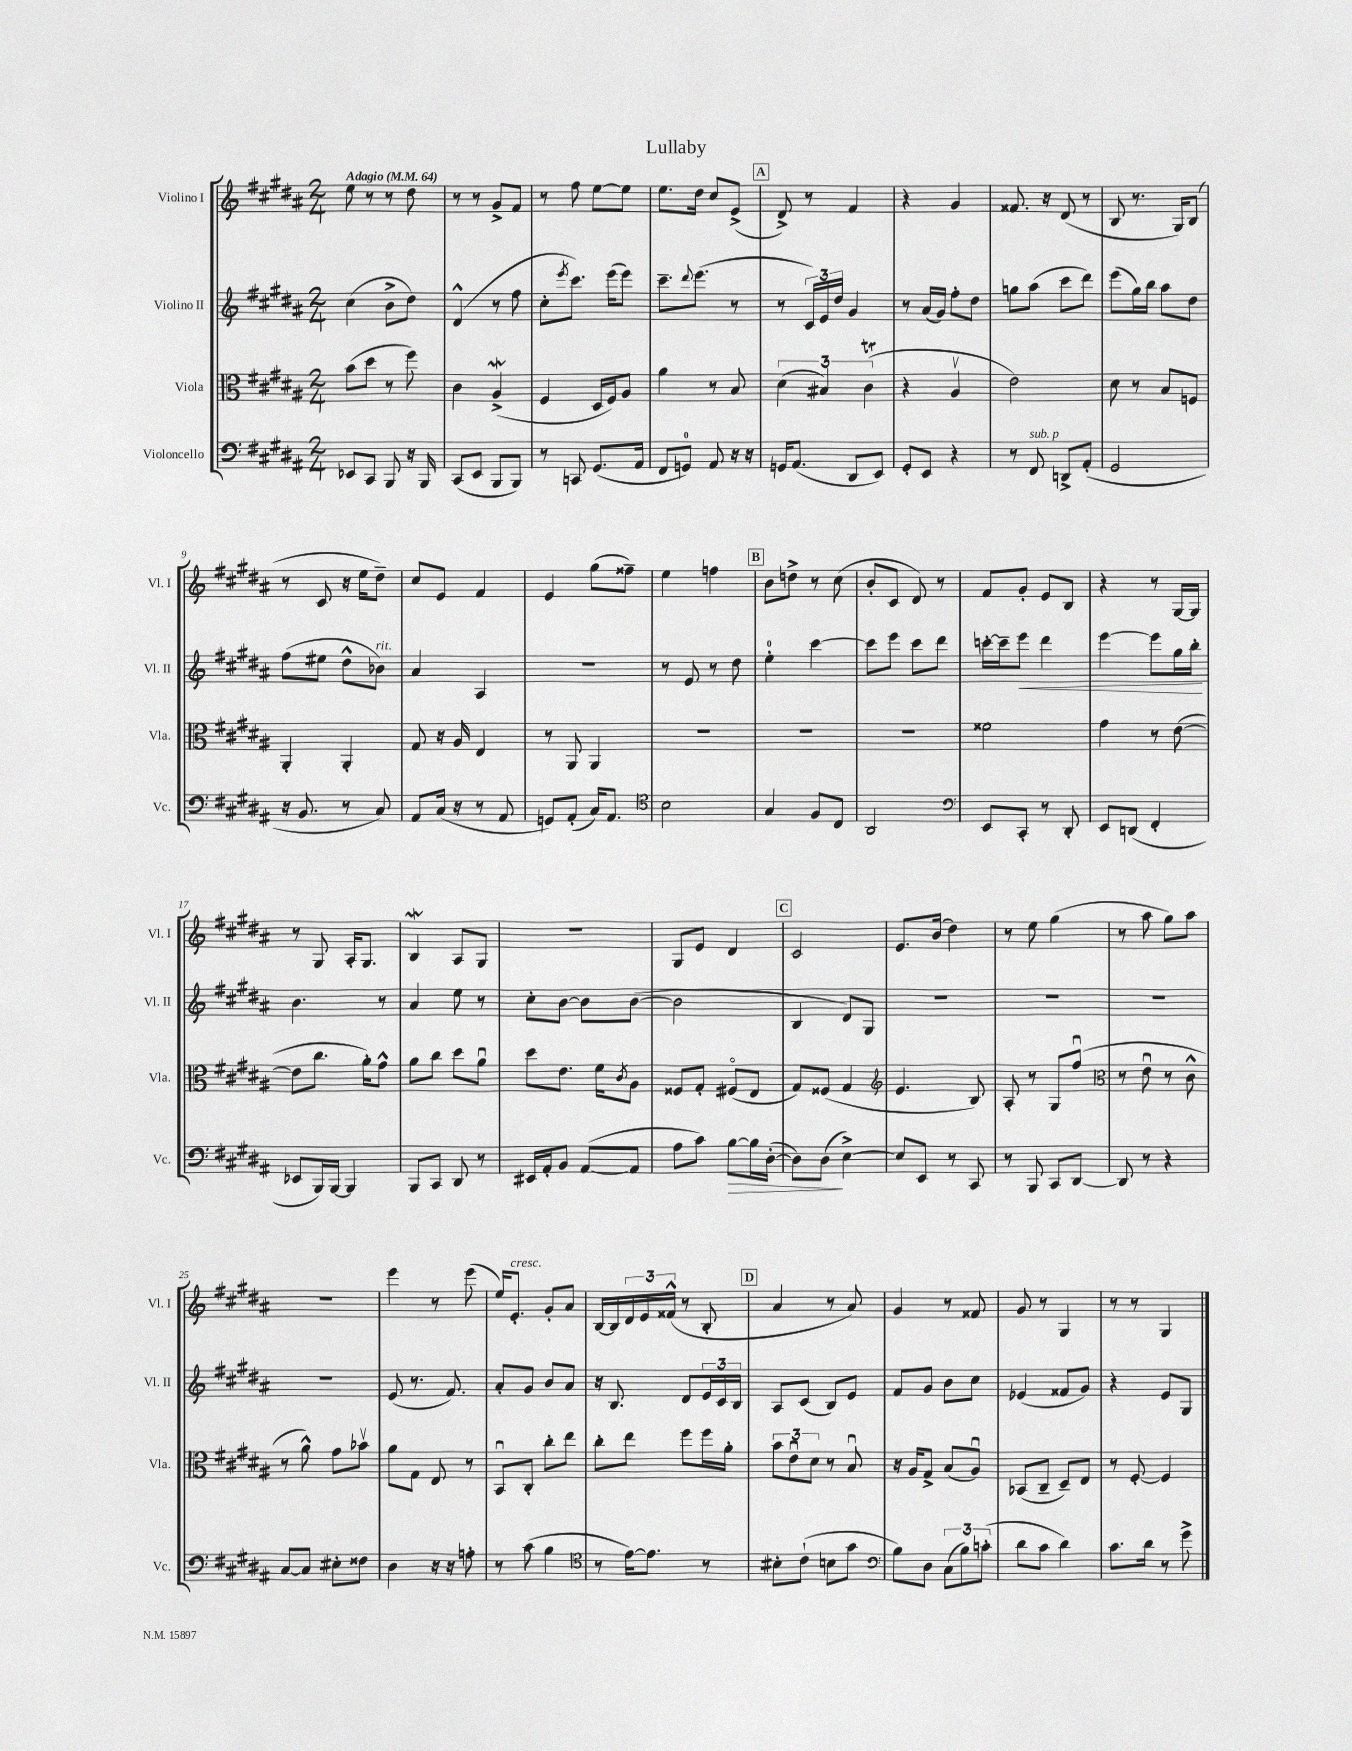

**kern	**dynam	**kern	**kern	**dynam	**kern
*part4	*part4	*part3	*part2	*part2	*part1
*staff4	*staff4	*staff3	*staff2	*staff2	*staff1
*I"Violoncello	*	*I"Viola	*I"Violino II	*	*I"Violino I
*I'Vc.	*	*I'Vla.	*I'Vl. II	*	*I'Vl. I
*clefF4	*	*clefC3	*clefG2	*	*clefG2
*k[f#c#g#d#a#]	*	*k[f#c#g#d#a#]	*k[f#c#g#d#a#]	*	*k[f#c#g#d#a#]
*M2/4	*	*M2/4	*M2/4	*	*M2/4
*MM64	*	*MM64	*MM64	*	*MM64
=1	=1	=1	=1	=1	=1
!	!	!	!	!	!LO:TX:a:B:t=Adagio
8EE-X/L	.	(8b\L	(4cc#\	.	8ee\
8CC#/J	.	8dd#\J	.	.	8r
8BBB/	.	8r	8b^\L	.	8r
16r	.	8ff#\)	8dd#\J)	.	8dd#\
16BBB/	.	.	.	.	.
=2	=2	=2	=2	=2	=2
(8CC#/L	.	4c#\	(4d#^^/	.	8r
8EE/J	.	.	.	.	8r
8BBB/L	.	(4A#W^/	8r	.	8g#^/L
8BBB/J)	.	.	8ff#\	.	8f#/J
=3	=3	=3	=3	=3	=3
8r	.	4F#/	8cc#'\L	.	8r
.	.	.	8qeee/	.	.
8CCn/	.	.	8.ccc#\J)	.	8ff#\
(8.GG#/L	.	16D#/LL	.	.	[8ee\L
.	.	16F#/J)	(16eee\KL	.	.
.	.	8A#/J	8eee\J)	.	8ee\J]
16AA#/Jk	.	.	.	.	.
=4	=4	=4	=4	=4	=4
8FF#/L	.	4a#\	8.ccc#~\L	.	8.ee\L
8GGn/J)	.	.	.	.	.
.	.	.	8qqddd#/	.	.
.	.	.	(8.eee\J	.	16dd#\Jk
8AA#/	.	8r	.	.	8cc#/L
16r	.	8B/	8r	.	(8e^/J
16r	.	.	.	.	.
!!LO:REH:place=s1:t=A
=5	=5	=5	=5	=5	=5
16GGn/KL	.	(6d#\	8r	.	8d#^/)
(8.AA#/J	.	.	.	.	.
.	.	.	24c#/LL)	.	8r
.	.	6B#X/)	24e/	.	.
.	.	.	24dd#/JJ	.	.
8DD#/L	.	.	4g#/	.	4f#/
.	.	(6c#T\	.	.	.
8EE/J)	.	.	.	.	.
=6	=6	=6	=6	=6	=6
8GG#'/L	.	4r	8r	.	4r
8EE/J	.	.	(16a#/LL	.	.
.	.	.	16g#/JJ)	.	.
4r	.	4A#v/	8ff#'\L	.	4g#/
.	.	.	8dd#\J	.	.
=7	=7	=7	=7	=7	=7
8r	.	2e\)	8ggn\L	.	8.f##X/
!LO:TX:a:i:t=sub. p	!	!	!	!	!
8FF#/	.	.	(8aa#\J	.	.
.	.	.	.	.	16r
8DDn^/L	.	.	8ccc#\L	.	(8d#/
(8AA#'/J	.	.	8ddd#\J)	.	8r
=8	=8	=8	=8	=8	=8
2GG#/	.	8d#\	(8eee\L	.	8B/
.	.	8r	16gg#\L)	.	8.r
.	.	.	16bb\JJ	.	.
.	.	8B/L	8aa#\L	.	.
.	.	.	.	.	16G#/KL)
.	.	8Fn/J	8dd#\J	.	(8B/J
!!LO:LB:g=z
=9	=9	=9	=9	=9	=9
16r	.	4AA#'/	(8ff#\L	.	8r
8.BB/	.	.	.	.	.
.	.	.	8ee#X\J	.	8c#/
8r	.	4AA#'/	8dd#^^\L	.	16r
.	.	.	.	.	16ee\KL
!	!	!	!LO:TX:a:i:t=rit.	!	!
8C#/)	.	.	8b-X\J)	.	8dd#~\J)
=10	=10	=10	=10	=10	=10
8AA#/L	.	8G#/	4a#/	.	8cc#/L
(16C#/Jk	.	16r	.	.	8e/J
16r	.	16A#/	.	.	.
8r	.	4E/	4A#/	.	4f#/
8AA#/	.	.	.	.	.
=11	=11	=11	=11	=11	=11
8GGn/L)	.	8r	2r	.	4e/
(8AA#'/J	.	8AA#/	.	.	.
16C#/KL)	.	4AA#/	.	.	(8gg#\L
8.AA#/J	.	.	.	.	.
.	.	.	.	.	8ff##X~\J)
=12	=12	=12	=12	=12	=12
*clefC4	*	*	*	*	*
2B\	.	2r	8r	.	4ee\
.	.	.	8e/	.	.
.	.	.	8r	.	4ffn\
.	.	.	8dd#\	.	.
!!LO:REH:place=s1:t=B
=13	=13	=13	=13	=13	=13
4G#/	.	2r	4ee'\	.	8b\L
.	.	.	.	.	8ddn^\J
8F#/L	.	.	[4ccc#\	.	8r
8C#/J	.	.	.	.	(8cc#\
=14	=14	=14	=14	=14	=14
2AA#/	.	2r	8ccc#\L]	.	8b'/L
.	.	.	8eee\J	.	8c#/J
.	.	.	8ccc#\L	.	8d#/)
.	.	.	8ddd#\J	.	8r
=15	=15	=15	=15	=15	=15
*clefF4	*	*	*	*	*
8EE/L	.	2f##X\	[16cccn'\LL	.	8f#/L
.	.	.	16ccc~\J]	.	.
!	!	!	!	!LO:HP:b	!
8CC#'/J	.	.	8eee\J	<	8g#'/J
8r	.	.	4ddd#\	.	8e/L
8DD#'/	.	.	.	.	8B/J
=16	=16	=16	=16	=16	=16
8EE/L	.	4g#\	[4eee\	.	4r
(8DDn/J	.	.	.	.	.
4FF#'/	.	8r	8eee\L]	.	8r
.	.	([8e\	16gg#\L	.	[16G#/LL
.	.	.	16bb'\JJ	.	16G#/JJ]
.	.	.	.	[	.
!!LO:LB:g=z
=17	=17	=17	=17	=17	=17
8EE-X/L	.	8e\L]	4.b\	.	8r
16BBB/L)	.	8.cc#\J	.	.	8G#/
[16BBB/JJ	.	.	.	.	.
4BBB/]	.	.	.	.	16A#'/KL
.	.	16a#'\KL)	.	.	8.G#/J
.	.	8g#^^\J	8r	.	.
=18	=18	=18	=18	=18	=18
8BBB/L	.	8a#\L	4a#/	.	4Bw/
8CC#/J	.	8cc#\J	.	.	.
8DD#/	.	8dd#\L	8ee\	.	8A#/L
8r	.	8a#u\J	8r	.	8G#/J
=19	=19	=19	=19	=19	=19
16EE#X/LL	.	8dd#\L	8cc#'\L	.	2r
16AA#'/J	.	.	.	.	.
8BB/J	.	8.e\J	[8b\J	.	.
([8AA#/L	.	.	8b\L]	.	.
.	.	16f#\KL	.	.	.
.	.	8qc#/	.	.	.
8AA#/J]	.	8A#\J	([8b\J	.	.
=20	=20	=20	=20	=20	=20
8A#\L	.	8F##X/L	2b\]	.	8G#/L
8c#\J)	.	8G#'/J	.	.	8e/J
!	!LO:HP:b	!	!	!	!
[8B\L	>	(8F#X/L	.	.	4d#/
16B\L]	.	8E/J	.	.	.
([16D#'\JJ	.	.	.	.	.
!!LO:REH:place=s1:t=C
=21	=21	=21	=21	=21	=21
8D#\L])	.	8G#/L)	4B/	.	2c#/
(8D#\J	.	(8F##X/J	.	.	.
[4E^\)	]	4G#/	8d#/L)	.	.
.	.	.	8G#/J	.	.
=22	=22	=22	=22	=22	=22
*	*	*clefG2	*	*	*
8E/L]	.	4.e/	2r	.	8.e/L
8EE/J	.	.	.	.	.
.	.	.	.	.	(16b/Jk
8r	.	.	.	.	4dd#\)
8CC#/	.	8B/)	.	.	.
=23	=23	=23	=23	=23	=23
8r	.	8A#'/	2r	.	8r
8BBB/	.	8r	.	.	8ee\
8CC#/L	.	8G#/L	.	.	(4gg#\
[8DD#/J	.	(8ff#u/J	.	.	.
=24	=24	=24	=24	=24	=24
*	*	*clefC3	*	*	*
8DD#/]	.	8r	2r	.	8r
8r	.	8eu\	.	.	8aa#\
4r	.	8r	.	.	8gg#\L)
.	.	8c#^^\	.	.	8aa#\J
!!LO:LB:g=z
=25	=25	=25	=25	=25	=25
[8C#/L	.	8r	2r	.	2r
8C#/J]	.	8a#^^\)	.	.	.
8E#X'\L	.	8g#\L	.	.	.
8F##X\J	.	8b-Xv\J	.	.	.
=26	=26	=26	=26	=26	=26
4D#\	.	8a#\L	(8e/	.	4eee\
.	.	8G#\J	8.r	.	.
16r	.	8E/	.	.	8r
16r	.	.	8.f#/)	.	.
8An'\	.	8r	.	.	(8eee\
=27	=27	=27	=27	=27	=27
8r	.	8BBu/L	8a#'/L	.	16ee/KL)
!	!	!	!	!	!LO:TX:a:i:t=cresc.
.	.	.	.	.	8.e'/J
(8c#\	.	8C#'/J	8g#/J	.	.
4B\	.	8cc#'\L	8b/L	.	8g#'/L
.	.	8ee\J	8a#/J	.	8a#/J
=28	=28	=28	=28	=28	=28
*clefC4	*	*	*	*	*
8r	.	8cc#'\L	16r	.	[16B/LL
.	.	.	8.B/	.	16B/]
[16e\KL)	.	8ee\J	.	.	24d#/
.	.	.	.	.	24e/
8.e\J]	.	.	.	.	.
.	.	.	.	.	(24f##X^^/JJ
.	.	8ff#\L	8d#/L	.	8r
8r	.	16ff#\L	24e/L	.	8B'/
.	.	.	24c#/	.	.
.	.	16a#'\JJ	.	.	.
.	.	.	24B/JJ	.	.
!!LO:REH:place=s1:t=D
=29	=29	=29	=29	=29	=29
8B#X'\L	.	12b\L	8A#/L	.	4a#/
.	.	12eu\	.	.	.
(8c#`\J	.	.	(8c#/J	.	.
.	.	12d#\J	.	.	.
8Bn\L	.	8r	8B/L)	.	8r
8g#\J	.	8Bu/	8e/J	.	8a#/)
=30	=30	=30	=30	=30	=30
*clefF4	*	*	*	*	*
8B\L)	.	16r	8f#/L	.	4g#/
.	.	16A#/KL	.	.	.
8D#\J	.	8G#^/J	8g#/J	.	.
(12C#\L	.	(8B/L	8b\L	.	8r
12B\)	.	.	.	.	.
.	.	8A#u/J)	8cc#\J	.	8f##X/
(12cn'\J	.	.	.	.	.
=31	=31	=31	=31	=31	=31
8d#\L	.	(8BB-X/L	(4e-X/	.	8g#/
8c#\J	.	8C#~/J	.	.	8r
4d#\)	.	8D#~/L)	8f##X/L	.	4G#/
.	.	8E/J	8g#/J)	.	.
=32	=32	=32	=32	=32	=32
8.c#\L	.	8r	4r	.	8r
.	.	[8F#'/	.	.	8r
16d#\Jk	.	.	.	.	.
8r	.	4F#/]	8e/L	.	4G#/
8g#^\	.	.	8G#/J	.	.
==	==	==	==	==	==
*-	*-	*-	*-	*-	*-
